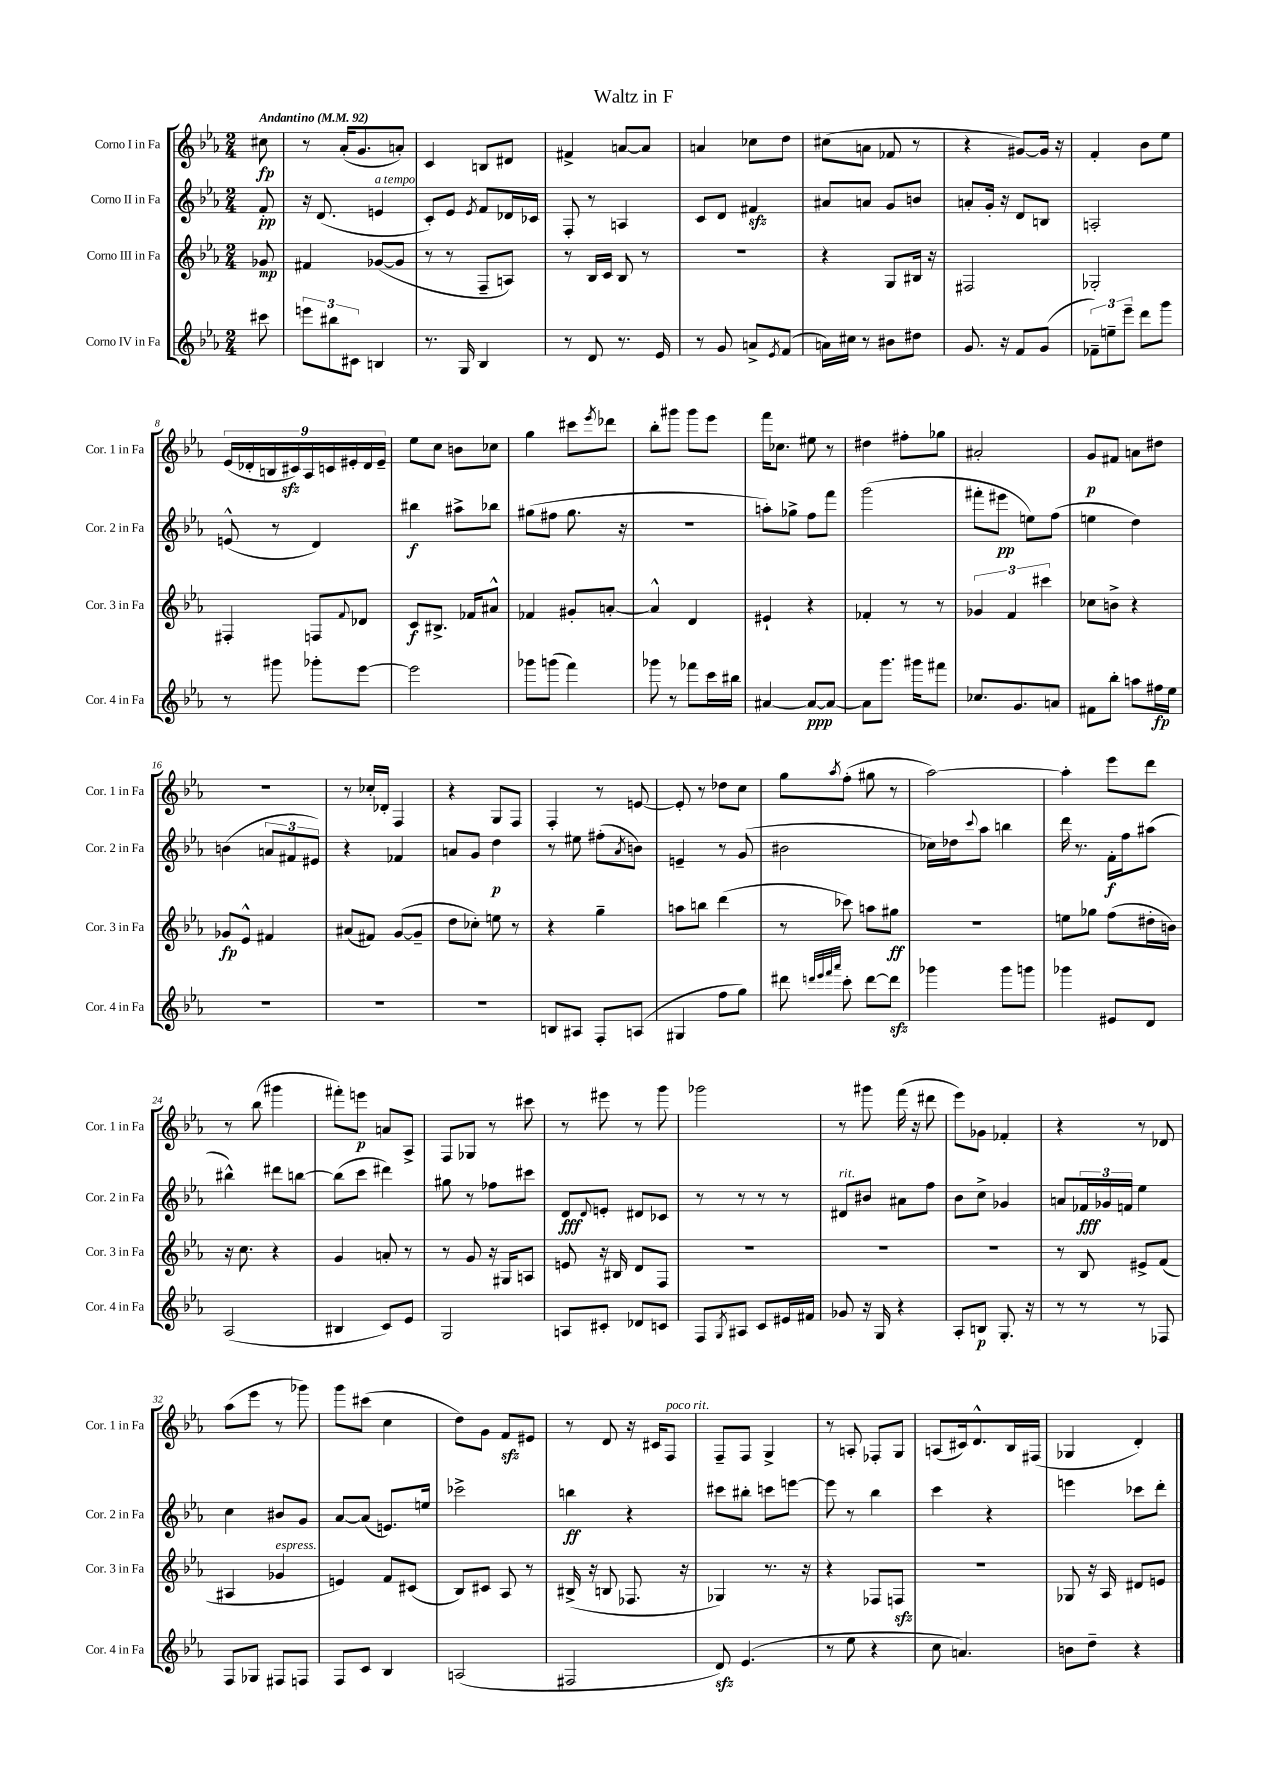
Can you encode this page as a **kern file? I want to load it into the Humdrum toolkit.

**kern	**kern	**kern	**kern
*staff4	*staff3	*staff2	*staff1
*clefG2	*clefG2	*clefG2	*clefG2
*k[b-e-a-]	*k[b-e-a-]	*k[b-e-a-]	*k[b-e-a-]
*M2/4	*M2/4	*M2/4	*M2/4
*MM92	*MM92	*MM92	*MM92
8ccc#	8g-	8f'	8cc#
=	=	=	=
12eee	4f#	16r	8r
.	.	(8.d	.
12bb#	.	.	.
.	.	.	(16a-'
12c#	.	.	.
.	.	.	8.g
4B	([8g-	4e	.
.	8g-]	.	8a')
=	=	=	=
8.r	8r	8c')	4c
.	8r	8e-	.
16G	.	.	.
.	.	8qe-	.
4B-	8F~	8f	8B
.	8A)	16d-	8d#
.	.	16c-	.
=	=	=	=
8r	8r	8F'	4f#^
8d	16B-	8r	.
.	16c	.	.
8.r	8B-	4A	[8a
.	8r	.	8a]
16e-	.	.	.
=	=	=	=
8r	2r	8c	4a
8g	.	8d	.
8a^	.	4f#	8cc-
8qe-	.	.	.
(8f	.	.	8dd
=	=	=	=
16a)	4r	8a#	(8cc#
16cc#	.	.	.
8r	.	8a	8a
8b#	8G	8g	8f-
8dd#	16B#	8b	8r
.	16r	.	.
=	=	=	=
8.g	2F#	8a'	4r
.	.	16g'	.
16r	.	16r	.
8f	.	8d	[8g#)
(8g	.	8B	16g#]
.	.	.	16r
=	=	=	=
12f-~)	2G-'	2A'	4f'
12ee~	.	.	.
12eee-~	.	.	.
8ddd	.	.	8b-
8ggg	.	.	8ee-
=	=	=	=
8r	4F#'	(8e^^	(18e-
.	.	.	18d-'
.	.	.	18B
8ggg#	.	8r	.
.	.	.	18c#)
.	.	.	18A-
8ggg-'	8F	4d)	.
.	.	.	18c
.	.	.	18e#'
.	8qqf	.	.
[8eee-	8d-	.	.
.	.	.	18d-
.	.	.	18e#~
=	=	=	=
2eee-]	8c	4bb#	8ee-
.	8.B#^	.	8cc
.	.	8aa#^	8b
.	16f-	.	.
.	8a#^^	8bb-	8cc-
=	=	=	=
8ggg-	4f-	(8gg#	4gg
(8ggg	.	8ff#	.
4fff)	8g#'	8.gg#	8ccc#
.	.	.	8qeee-
.	[8a'	.	8ddd-
.	.	16r	.
=	=	=	=
8ggg-	4a^^]	2r	8bb-'
8r	.	.	8ggg#
8fff-	4d	.	8ggg#
16ccc	.	.	8eee-
16bb#	.	.	.
=	=	=	=
[4a#	4e#`	8aa')	16fff
.	.	.	8.cc-
.	.	8gg-^	.
8a#_	4r	8ff	8ee#
8a#_	.	8fff	8r
=	=	=	=
8a#]	4f-'	(2ggg	4dd#
8.ggg	.	.	.
.	8r	.	8ff#'
16ggg#	.	.	.
8fff#	8r	.	8gg-
=	=	=	=
8.cc-	6g-	8fff#'	2a#'
.	.	8eee#	.
.	6f	.	.
8.g	.	.	.
.	.	8ee)	.
.	6ccc#	.	.
8a	.	(8ff	.
=	=	=	=
8f#	8cc-	4ee	8g
8bb-'	8b^	.	8f#
8aa	4r	4dd)	8a
16ff#	.	.	8dd#
16ee-	.	.	.
=	=	=	=
2r	8g-	(4b	2r
.	8e-^^	.	.
.	4f#	12a	.
.	.	12f#	.
.	.	12e#)	.
=	=	=	=
2r	(8a#	4r	8r
.	8f#)	.	16cc-'
.	.	.	16d-'
.	([8g	4f-	4F
.	8g~]	.	.
=	=	=	=
2r	8dd	8a	4r
.	8cc-')	8g	.
.	8ee	4dd	8G
.	8r	.	8F
=	=	=	=
8B	4r	8r	4F'
8A#	.	8ee#	.
8F'	4gg~	(8ff#'	8r
.	.	8qa-	.
(8A	.	8b)	[8e
=	=	=	=
4G#	8aa	4e~	8e']
.	8bb	.	8r
8ff	(4ddd	8r	8dd-
8gg)	.	(8g	8cc
=	=	=	=
8ddd#	8r	2b#	8gg
32qqddd	.	.	.
32qqeee-	.	.	.
32qqfff	.	.	.
32qqaaa-	.	.	8qaa-
8ccc'	8ccc-)	.	(8ff'
[8ddd	8aa	.	8gg#
8ddd]	8gg#	.	8r
=	=	=	=
4ggg-	2r	16cc-)	[2aa-)
.	.	16dd-	.
.	.	8qqccc	.
.	.	8aa-	.
8ggg-	.	4bb	.
8ggg	.	.	.
=	=	=	=
4ggg-	8ee	16ddd	4aa-']
.	.	8.r	.
.	8gg-	.	.
8e#	(8ff	16f'	8eee-
.	.	16ff	.
8d	16dd#'	(8aa#	8ddd
.	16b)	.	.
=	=	=	=
(2A-	16r	4bb#^^)	8r
.	8.cc	.	.
.	.	.	(8bb-
.	4r	8ddd#	4ggg#
.	.	[8bb	.
=	=	=	=
4B#	4g	(8bb]	8fff#')
.	.	8ccc	8eee
8c)	8a'	4ddd#)	8a
8e-	8r	.	8A-^
=	=	=	=
2G	8r	8gg#	8F
.	8g	8r	8G-
.	16r	8ff-	8r
.	16G#	.	.
.	8A	8ccc#	8ccc#
=	=	=	=
8A	8e	8d	8r
.	.	8qqd	.
8c#'	16r	8e'	8eee#
.	16B#	.	.
8d-	8d	8d#	8r
8c	8F	8c-	8ggg
=	=	=	=
8F	2r	8r	2ggg-
8qG	.	.	.
8A#	.	8r	.
8c	.	8r	.
16e#	.	8r	.
16f#	.	.	.
=	=	=	=
8g-	2r	8d#	8r
16r	.	8b#	8ggg#
16G	.	.	.
4r	.	8a#	(16fff
.	.	.	16r
.	.	8ff	8ddd#
=	=	=	=
8A-'	2r	8b-	8eee-)
8B	.	8cc^	8g-
8.G'	.	4g-	4f-'
16r	.	.	.
=	=	=	=
8r	8r	8a	4r
8r	8B-	24f-	.
.	.	24g-	.
.	.	24f	.
8r	8e#^	4ee-	8r
8F-	(8f	.	8d-
=	=	=	=
8F	4A#	4cc	(8aa-
8G-	.	.	8eee-
8F#	4g-	8b#	8r
8F	.	8g	8ggg-)
=	=	=	=
8F	4e)	[8a-	8ggg
8c	.	(8a-]	(8ccc#
4B-	8f	8.e)	4cc
.	(8c#	.	.
.	.	16ee	.
=	=	=	=
(2A	8B-)	2ccc-^	8dd)
.	8c#	.	8g
.	8A-	.	8f
.	8r	.	8e#
=	=	=	=
2F#	(16B#^	4bb	8r
.	16r	.	.
.	8B	.	8d
.	8.F-	4r	16r
.	.	.	16c#
.	.	.	8F
.	16r	.	.
=	=	=	=
8d)	4G-)	8ccc#	8F~
(4.e-	.	8bb#'	8F
.	8.r	8ccc	4G^
.	.	[8eee	.
.	16r	.	.
=	=	=	=
8r	4r	8eee]	8r
8ee-	.	8r	8A'
4r	8F-	4bb-	8F-'
.	8F	.	8G
=	=	=	=
8cc	2r	4ccc	(8A
4.a)	.	.	16c#)
.	.	.	8.d^^
.	.	4r	.
.	.	.	16B-
.	.	.	(16F#
=	=	=	=
8b	8G-	4eee	4G-
8dd~	16r	.	.
.	16A-	.	.
4r	8d#	8ccc-	4d')
.	8e	8ddd'	.
==	==	==	==
*-	*-	*-	*-
